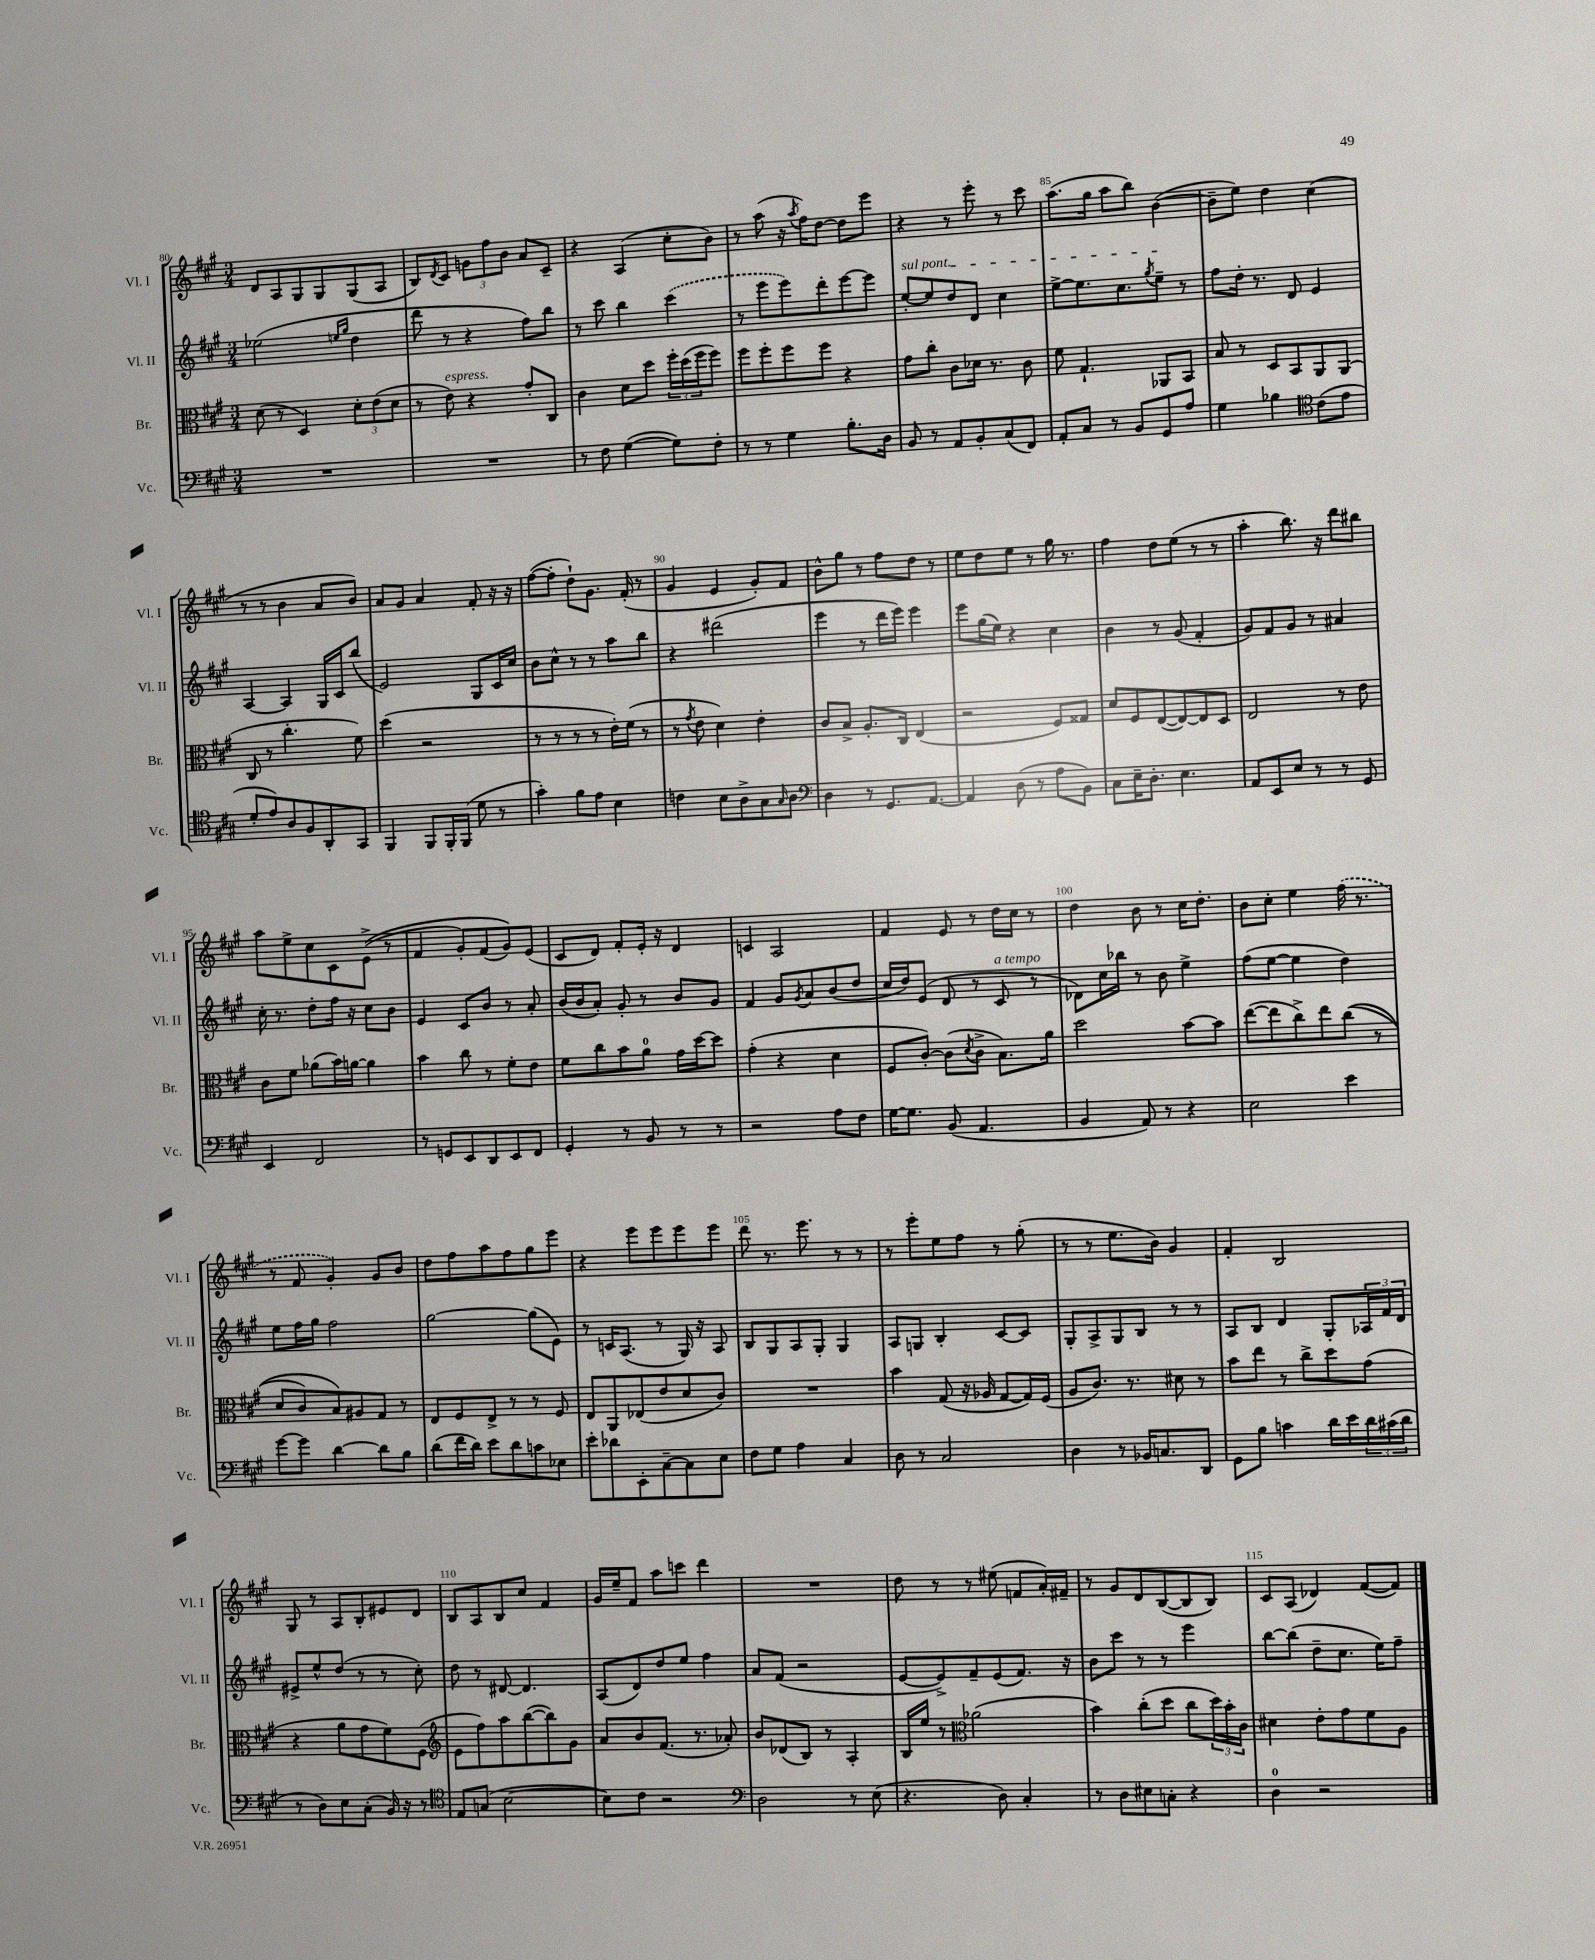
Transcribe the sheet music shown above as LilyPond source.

<<
\new StaffGroup <<
\new Staff = "s0" \with { instrumentName = "Vl. I" shortInstrumentName = "Vl. I" } {
    \clef treble \key a \major \numericTimeSignature \time 3/4
    d'8 a8 gis8 gis8 gis8( a8 |
    b8) \acciaccatura { d'8 } cis'8 \tuplet 3/2 { g'8 fis''8 b'8 } a'8 cis'8-- |
    r4 a4( cis''8-. b'8) |
    r8 a''8( r16 \acciaccatura { a''8 } fis''16) d''8~ d''8 e'''8 |
    r4 r8 e'''8-. r8 cis'''8 |
    a''8.( gis''16 a''8 b''8) b'4~( |
    b'8-- e''8) d''4 cis''4( |
    r8 r8 b'4 a'8 b'8) |
    a'8 gis'8 a'4 fis'8-. r16 r16 |
    fis''8~( fis''8-. d''8-!) gis'8. fis'16-.( r8 |
    gis'4 e'4 gis'8-.) fis'8 |
    b'8-^ gis''8 r8 fis''8 d''8 r8 |
    e''8 d''8 e''8 r8 gis''16 r8. |
    fis''4 d''8 e''8( r8 r8 |
    a''4-. b''8.) r16 d'''8 bis''8 |
    a''8 e''8-> cis''8 cis'8 e'8->(\( r8 |
    fis'4 gis'8-.) fis'8( gis'8)\) e'8( |
    cis'8 d'8) fis'8-. e'16-. r16 d'4 |
    c'4 a2 |
    fis'4 e'8 r8 d''16 cis''16 r8 |
    d''4 b'8 r8 cis''16 d''8.-. |
    b'8 cis''8-. e''4 \once \slurDashed fis''16( r8. |
    r8 fis'8 gis'4-.) gis'8 b'8 |
    d''8 fis''8 a''8 fis''8 gis''8 e'''8 |
    r4 e'''8 e'''8 e'''8 e'''8 |
    d'''8 r8. e'''8. r8 r8 |
    r8 e'''8-. e''8 fis''8 r8 gis''8-.( |
    r8 r8 e''8. b'16) gis'4 |
    fis'4-. b2 |
    gis8 r8 a8 b8-. eis'8 d'8 |
    b8 a8 b8 cis''8 fis'4 |
    gis'16 e''16-- fis'8 a''8 c'''8 d'''4 |
    R2. |
    d''8 r8 r8 eis''8( f'8 a'16-.) fis'16-- |
    r8 gis'8 d'8 b8~( b8 b8) |
    cis'8 a8( des'4) fis'8~( fis'8) \bar "|." |
}
\new Staff = "s1" \with { instrumentName = "Vl. II" shortInstrumentName = "Vl. II" } {
    \clef treble \key a \major \numericTimeSignature \time 3/4
    ees''2( \grace { e''16 gis''16 } d''4 |
    d'''8 r8 r4 fis''8) b''8 |
    r8 cis'''8 b''4 \once \slurDashed cis'''4( |
    r8 e'''8 e'''8) d'''8-. e'''8~ e'''8 |
    \once \override TextSpanner.bound-details.left.text = \markup { \italic "sul pont." } e''8~-.\startTextSpan e''8 d''8 d'8 cis''4 |
    e''8~-> e''8. cis''8. \acciaccatura { gis''8 } e''8--\stopTextSpan r8 |
    fis''8 d''16-. r8. d'8 e'4 |
    a4~ a4 gis16 cis'16 b''8( |
    e'2) gis8 cis'16 cis''16 |
    b'8 cis''8-^ r8 r8 a''8 b''8 |
    r4 dis'''2( |
    e'''4 r8 d'''16 e'''16) e'''4 |
    e'''8 gis''16( e''16) r4 cis''4 |
    b'4 r8 gis'8( fis'4-. |
    gis'8) fis'8 gis'8 r8 ais'4 |
    cis''16-. r8. d''8-. fis''16 r16 cis''8 b'8 |
    e'4 cis'8 b'8 r8 a'8-. |
    b'16( b'16 a'8-.) gis'8-. r8 b'8 gis'8 |
    fis'4 gis'8 \acciaccatura { gis'8 } a'8 b'8( d''8 |
    cis''16 d''16) e'8( d'8 r8 cis'8^\markup { \italic "a tempo" } r8 |
    des'8) cis''16 bes''16 r8 b'8 e''4-> |
    fis''8( e''8~ e''4 d''4) |
    e''8 fis''16 gis''16 fis''2 |
    gis''2~ gis''8( e'8) |
    r8 c'16 a8.( r8 gis16) r16 a8 |
    b8 gis8 a8 gis8-. gis4 |
    a8 g8 b4-. cis'8~ cis'8 |
    gis8-. a8-> gis8 b8 r8 r8 |
    a8 b8 d'4 gis8-. \tuplet 3/2 { aes16 fis'16 d'16 } |
    eis'8-> e''8-^ d''8( r8 r8 cis''8-.) |
    d''8 r8 dis'8~ dis'4. |
    a8( d'8) d''8 e''8 fis''4 |
    a'8 fis'8( r2 |
    e'8~ e'8->) fis'8-- e'8( fis'8.) r16 |
    b'8 cis'''8 r8 r8 e'''4 |
    b''8~ b''8( d''8-- cis''8. e''16) fis''8-- \bar "|." |
}
\new Staff = "s2" \with { instrumentName = "Br." shortInstrumentName = "Br." } {
    \clef alto \key a \major \numericTimeSignature \time 3/4
    d'8( r8 d4) \tuplet 3/2 { d'8-. e'8( d'8 } |
    r8 e'8^\markup { \italic "espress." }) r4 gis'8-. cis8 |
    cis'4 d'8 d''8 \tuplet 3/2 { fis''16-. d''16( fis''16 } fis''8) |
    fis''8 fis''8-. fis''8 fis''8 r4 |
    gis'8 cis''8-. cis'8 des'16 r8. cis'8 |
    fis'8 gis4.-! aes,8 b,8 |
    b8 r8 d8 b,8 a,8 a,8( |
    cis8 r8 cis''4.-. fis'8) |
    d''4( r2 |
    r8 r8 r8 r8 e'16-.) fis'16( r8 |
    r8 \acciaccatura { gis'8 } e'8 d'4) e'4-. |
    cis'8 b8-> a8.-. cis16 e4( |
    r2 fis8) gisis8 |
    d'8 fis8 e8~( e8~) e8 d8 |
    e2 r8 e'8 |
    cis'8 fis'8 aes'8( b'16) a'16~ a'4 |
    b'4 cis''8 r8 fis'8-. e'8 |
    fis'8 cis''8 b'8 a'8-0 gis'16 d''16~ d''8 |
    gis'4-.( r4 d'4 |
    fis8 cis'8~-.) cis'8( \acciaccatura { d'8 } cis'8-> b8.) a'16 |
    d''2 b'8~ b'8 |
    e''8~( e''8 cis''8->) e''8 cis''8(\( r8 |
    d'8 cis'8) b8\) ais8 gis8 r8 |
    e8 fis8 e8-> r8 r8 fis8 |
    e8 a,8 ees8( e'8 d'8 cis'8) |
    R2. |
    b'4 gis8( r16 aes16 gis8~ gis16) fis16( |
    a8 cis'8.) r8. dis'8 r8 |
    b'8 e''8 r8 cis''8-> d''8 gis'8( |
    r4 a'8 gis'8 fis'8) fis8( |
    \clef treble e'8 fis''8) a''8 b''8~( b''8) gis'8 |
    a'8 b'8 fis'8.( r8. aes'8-.) |
    b'8 des'8( b8) r8 a4-. |
    b16 e''16 r8 \clef alto aes'2( |
    b'4) cis''8-.( d''8 cis''8 \tuplet 3/2 { d''16) b'16-. cis'16 } |
    dis'4 e'8-. gis'8 fis'8 a8 \bar "|." |
}
\new Staff = "s3" \with { instrumentName = "Vc." shortInstrumentName = "Vc." } {
    \clef bass \key a \major \numericTimeSignature \time 3/4
    R2. |
    R2. |
    r8 fis8 gis4~( gis8) fis8-. |
    r8 r8 gis4 b8.-. d16 |
    b,8 r8 a,8 b,8-. cis8( fis,8) |
    a,8-. cis8 r8 b,8 gis,8 a8 |
    gis4 bes4 \clef tenor cis'8( e'8 |
    d'8-. e'8) a8 fis8 a,8-. gis,8 |
    fis,4 fis,8 fis,16-. fis,16( d'8 r8 |
    gis'4-.) fis'8 e'8 b4 |
    c'4 b8 a8-> gis8 \grace { gis16 } a8 |
    \clef bass d4 r8 gis,8. a,8.~ |
    a,4 d8( r8 a8 b,8) |
    cis8 e16-- d8.-. e4. |
    a,8 e,8 e8 r8 r8 gis,8 |
    e,4 fis,2 |
    r8 g,8 e,8 d,8 e,8 fis,8 |
    gis,4-. r8 b,8 r8 r8 |
    r2 a8 fis8 |
    gis16~ gis8. b,8( a,4. |
    b,4 a,8) r8 r4 |
    e2 e'4 |
    gis'8~ gis'8 d'4~ d'8 b8 |
    d'8( fis'16 d'16) e'8 d'8 c'8 ees8 |
    e'8-. des'8 e,8-. cis8~-- cis8 e8 |
    fis8 gis8 a4 cis4 |
    d8 r8 cis2 |
    d4 r8 bes,16 c8. d,8 |
    gis,8 b8 c'4 d'16 e'16 \tuplet 3/2 { d'16 cis'16( d'16 } |
    r8 d8) e8 cis8-.( b,16) r16 r8 |
    \clef tenor e8 g8( b2~ |
    b8) cis'8 r2 |
    \clef bass d2 r8 e8( |
    r4. d8) cis4-. |
    r8 d8 eis8 c8-. r4 |
    d4-0 r2 \bar "|." |
}
>>
>>
\layout { \context { \Score currentBarNumber = #80 \override BarNumber.break-visibility = ##(#f #t #t) barNumberVisibility = #(every-nth-bar-number-visible 5) } }
